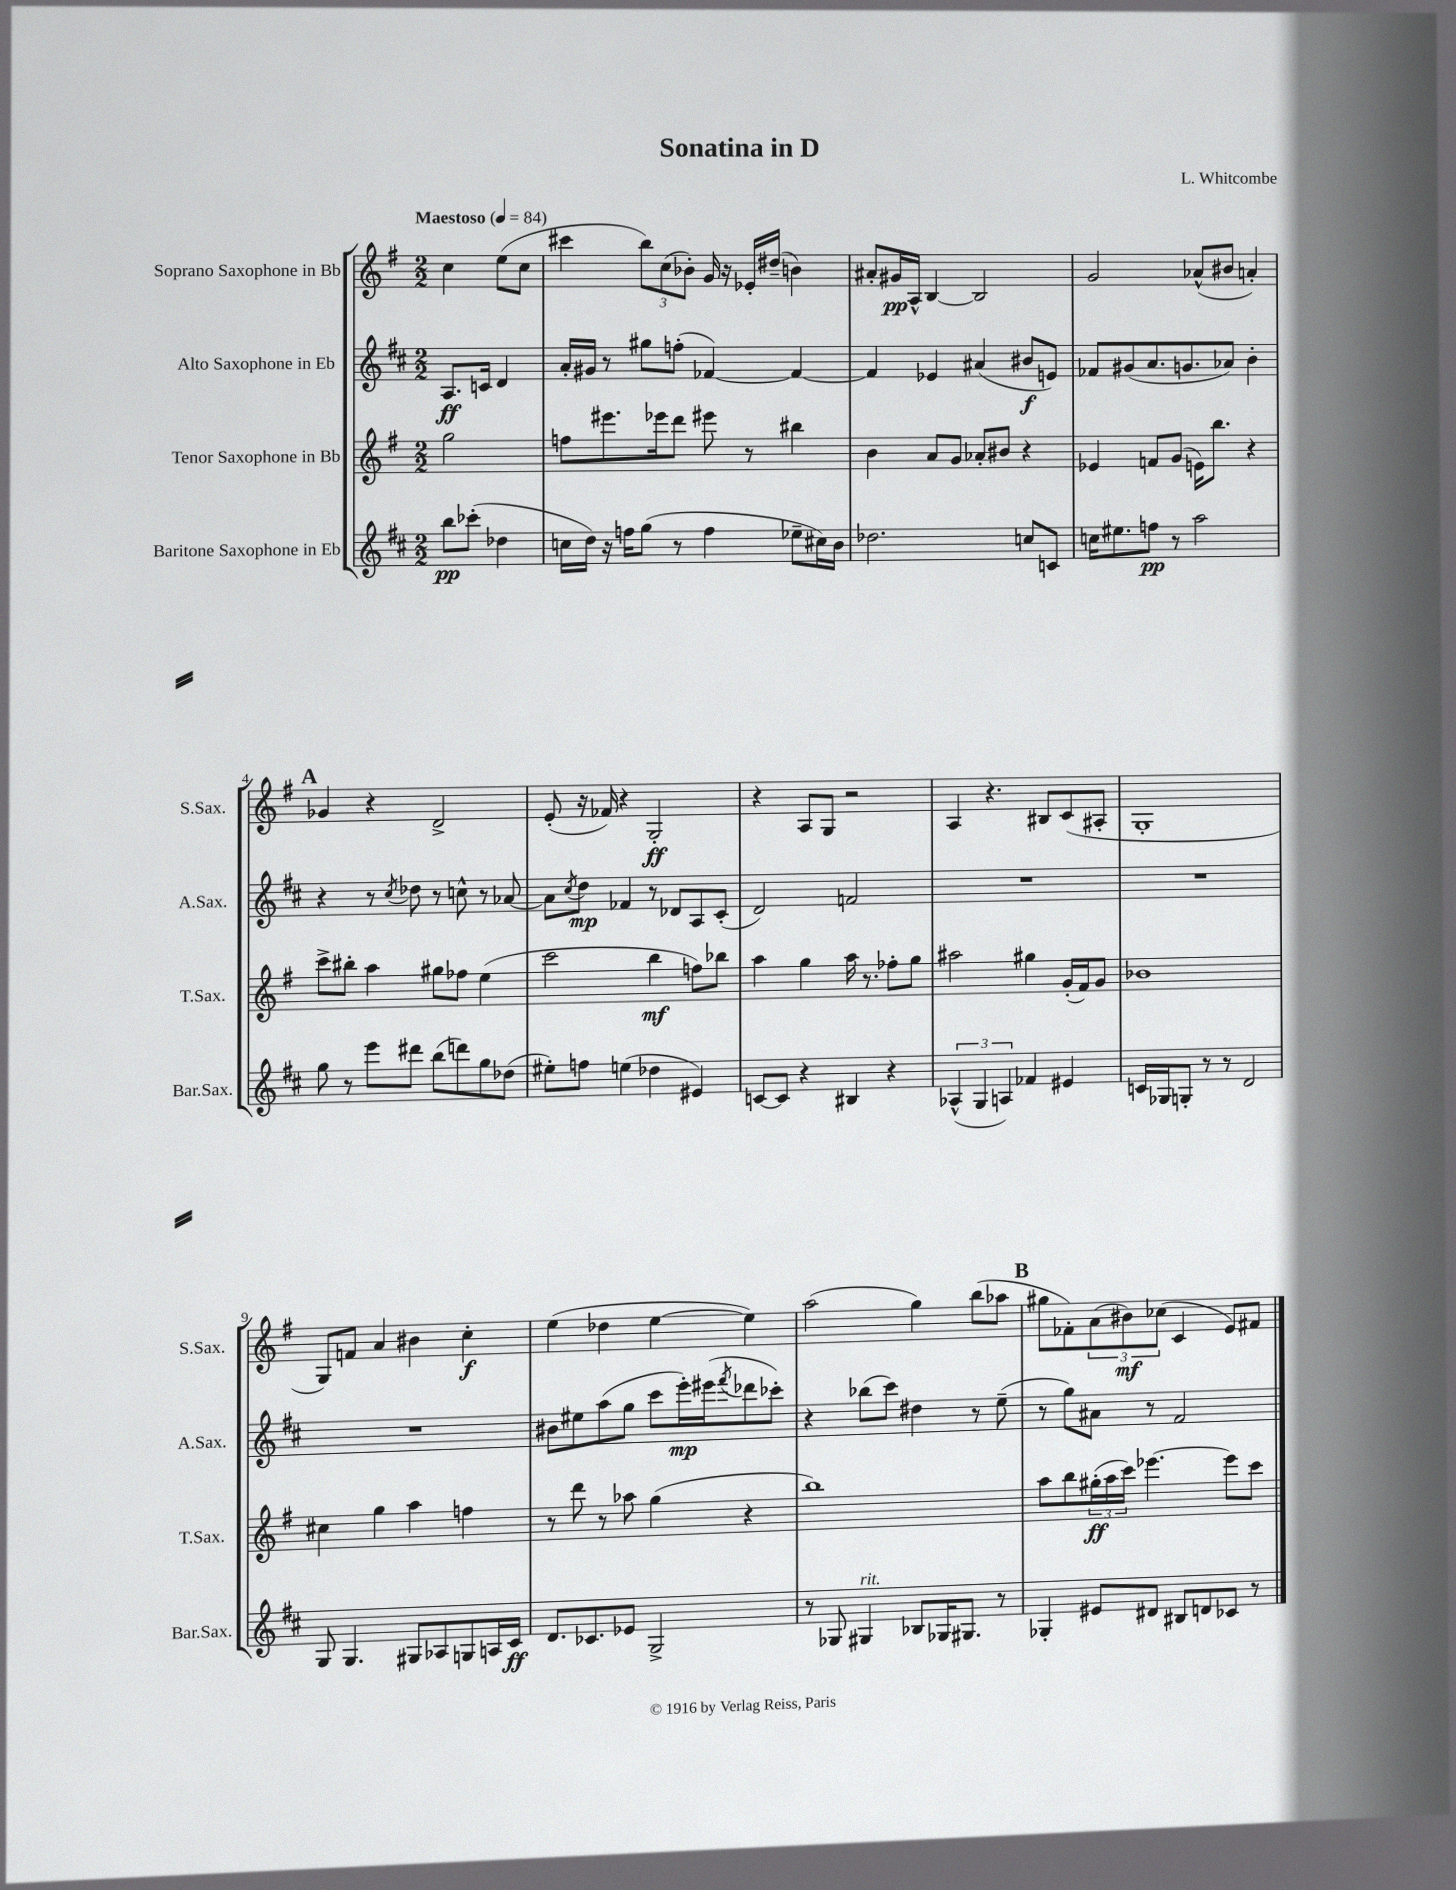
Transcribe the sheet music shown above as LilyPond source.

\header { title = "Sonatina in D" composer = "L. Whitcombe" }
<<
\new StaffGroup <<
\new Staff = "s0" \with { instrumentName = "Soprano Saxophone in Bb" shortInstrumentName = "S.Sax." } {
    \clef treble \key g \major \numericTimeSignature \time 2/2 \partial 2 \tempo "Maestoso" 4 = 84
    c''4 e''8( c''8 |
    cis'''4 \tuplet 3/2 { b''8) c''8( bes'8-.) } g'16 r16 ees'16-. dis''16--( b'4) |
    ais'8-. gis'16\pp a16-^ b4~ b2 |
    g'2 aes'8-^( bis'8 a'4-.) |
    \mark \markup { \bold "A" } ges'4 r4 d'2-> |
    e'8-.( r16 fes'16) r4 g2-.\ff |
    r4 a8 g8 r2 |
    a4 r4. bis8 c'8( ais8-. |
    g1-. |
    g8) f'8 a'4 bis'4 c''4-.\f |
    e''4( des''4 e''4~ e''4) |
    a''2( g''4) b''8( aes''8 |
    \mark \markup { \bold "B" } gis''8 fes'8-.) \tuplet 3/2 { a'8( bis'8\mf) ces''8( } c'4 e'8) fis'8 \bar "|." |
}
\new Staff = "s1" \with { instrumentName = "Alto Saxophone in Eb" shortInstrumentName = "A.Sax." } {
    \clef treble \key d \major \numericTimeSignature \time 2/2 \partial 2
    a8.\ff c'16 d'4 |
    a'16-. gis'16 r8 gis''8 f''8-.( fes'4~) fes'4~ |
    fes'4 ees'4 ais'4( bis'8\f e'8) |
    fes'8 gis'8( a'8. g'8. aes'8) b'4-. |
    \mark \markup { \bold "A" } r4 r8 \acciaccatura { cis''8 } des''8 r8 c''8-^ r8 aes'8~ |
    aes'8 \acciaccatura { cis''8 } d''8\mp fes'4 r8 des'8 a8 cis'8-.( |
    d'2) f'2 |
    R1 |
    R1 |
    R1 |
    bis'8 eis''8 a''8( g''8 cis'''8 e'''16-.\mp) eis'''16( \acciaccatura { fis'''8 } des'''8 ces'''8-.) |
    r4 bes''8( cis'''8) dis''4 r8 e''8--( |
    \mark \markup { \bold "B" } r8 g''8) ais'8 r8 fis'2 \bar "|." |
}
\new Staff = "s2" \with { instrumentName = "Tenor Saxophone in Bb" shortInstrumentName = "T.Sax." } {
    \clef treble \key g \major \numericTimeSignature \time 2/2 \partial 2
    g''2 |
    f''8 eis'''8. ees'''16 d'''8 eis'''8 r8 bis''4 |
    b'4 a'8 g'8 aes'8-. bis'8 r4 |
    ees'4 f'8 g'8( e'16) b''8. r4 |
    \mark \markup { \bold "A" } c'''8-> bis''8-. a''4 gis''8 fes''8 e''4( |
    c'''2 b''4\mf f''8) bes''8 |
    a''4 g''4 a''16 r8. fes''8-. g''8 |
    ais''2 gis''4 g'16-.( fis'16) g'8 |
    bes'1 |
    cis''4 g''4 a''4 f''4 |
    r8 d'''8 r8 aes''8 g''4( r4 |
    b''1) |
    \mark \markup { \bold "B" } a''8 b''8 \tuplet 3/2 { gis''16-.\ff( a''16 c'''16) } ees'''4.~ ees'''8 c'''8 \bar "|." |
}
\new Staff = "s3" \with { instrumentName = "Baritone Saxophone in Eb" shortInstrumentName = "Bar.Sax." } {
    \clef treble \key d \major \numericTimeSignature \time 2/2 \partial 2
    b''8\pp ces'''8-.( des''4 |
    c''16 d''16) r16 f''16 g''8( r8 f''4 ees''8-- cis''16) b'16 |
    des''2. c''8 c'8 |
    c''16 eis''8. f''8\pp r8 a''2 |
    \mark \markup { \bold "A" } g''8 r8 e'''8 dis'''8 b''8( d'''8) g''8 des''8( |
    eis''8-.) f''8 e''4( des''4 eis'4) |
    c'8~ c'8 r4 bis4 r4 |
    \tuplet 3/2 { aes4-^( g4 a4) } fes'4 eis'4 |
    c'16 ges16 g8-. r8 r8 d'2 |
    g8 g4. gis8 aes8 g8 a16 cis'16\ff |
    d'8. ces'8. ees'8 g2-> |
    r8 ges8 gis4^\markup { \italic "rit." } bes8 ges16 gis8. r8 |
    \mark \markup { \bold "B" } ges4-. eis'8 dis'8 bis8 d'8 ces'8 r8 \bar "|." |
}
>>
>>
